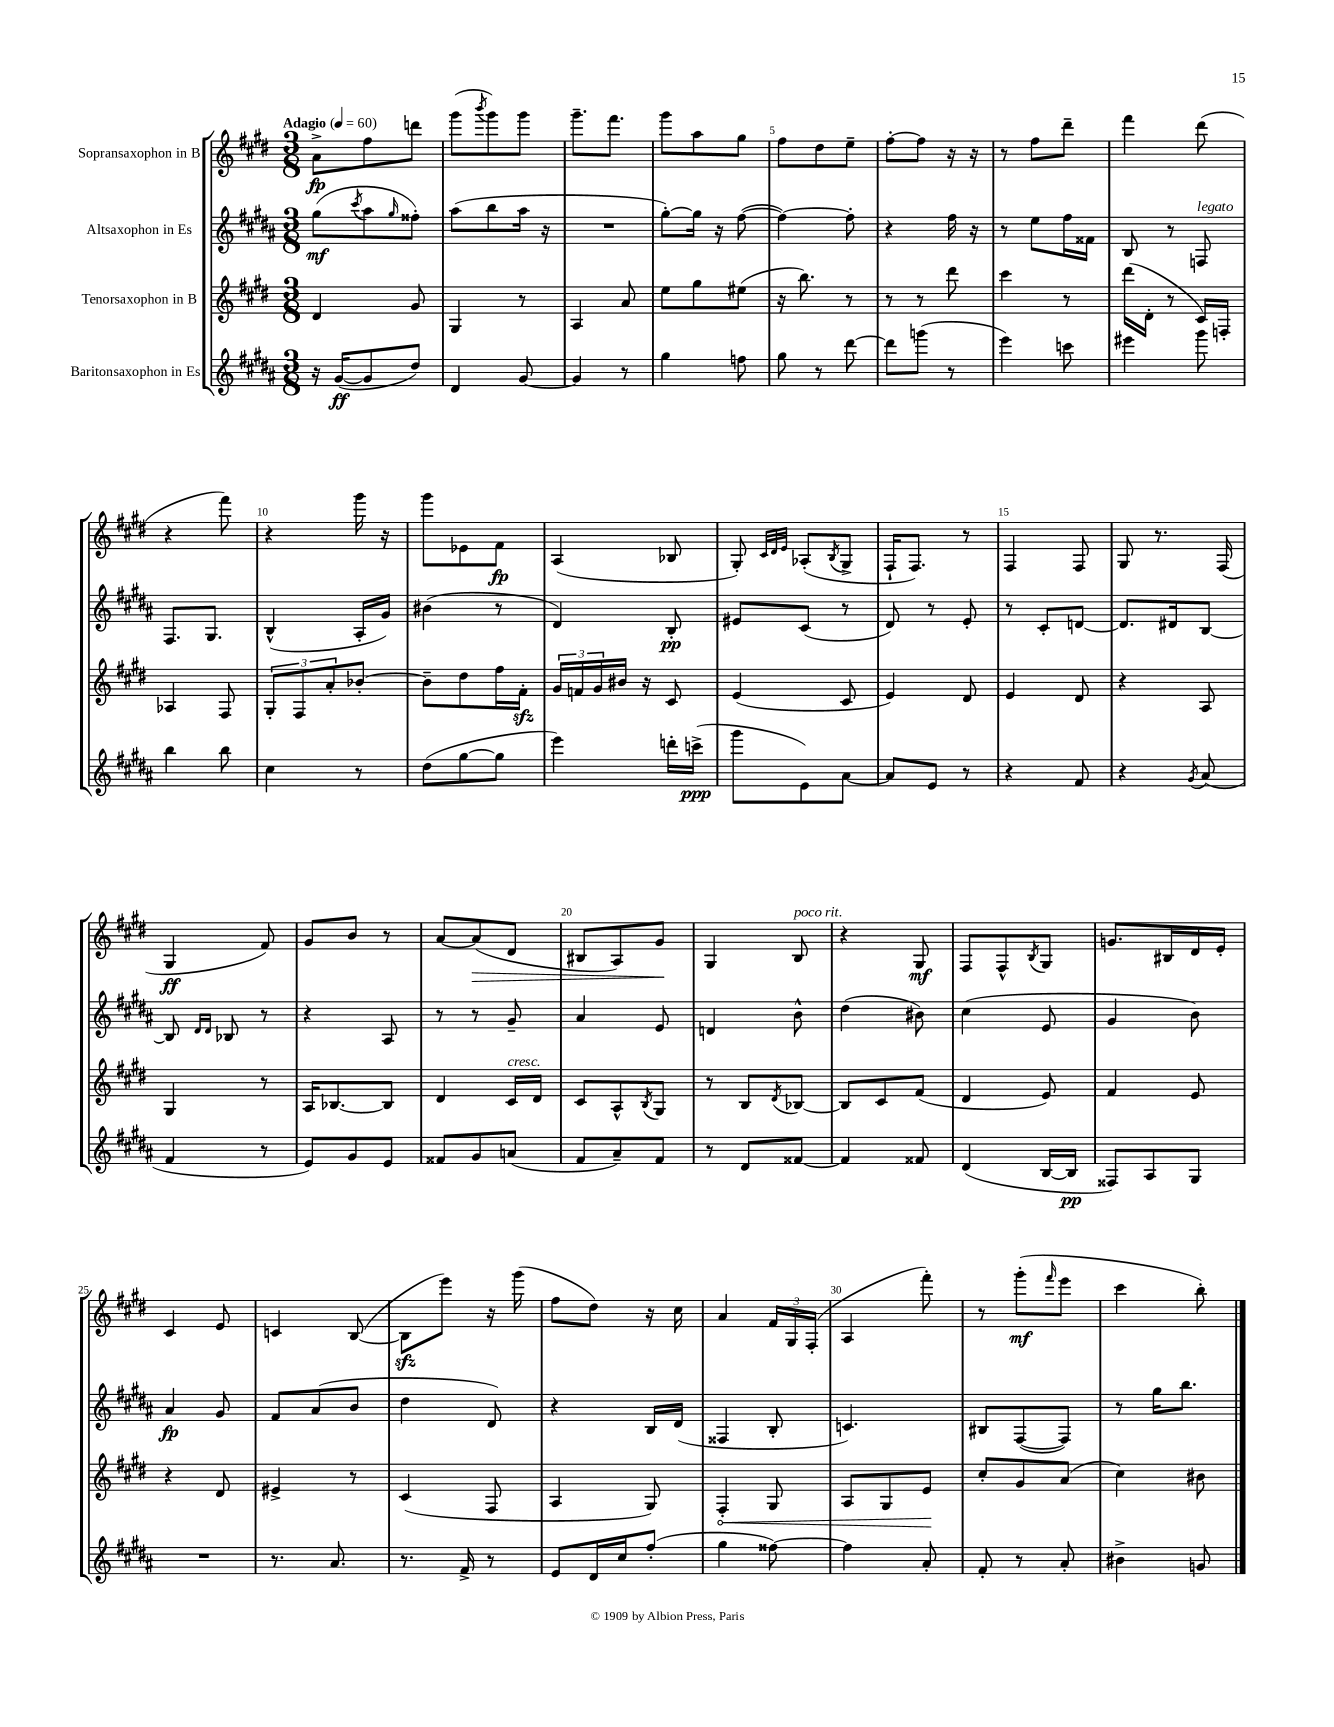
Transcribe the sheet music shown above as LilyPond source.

<<
\new StaffGroup <<
\new Staff = "s0" \with { instrumentName = "Sopransaxophon in B" } {
    \clef treble \key e \major \numericTimeSignature \time 3/8 \tempo "Adagio" 4 = 60
    a'8->\fp fis''8 d'''8 |
    gis'''8( \acciaccatura { b'''8 } gis'''8) gis'''8 |
    gis'''8.-- fis'''8. |
    gis'''8 a''8 gis''8 |
    fis''8 dis''8 e''8-- |
    fis''8~-. fis''8 r16 r16 |
    r8 fis''8 dis'''8-- |
    fis'''4 dis'''8( |
    r4 fis'''8) |
    r4 gis'''16 r16 |
    gis'''8 ees'8 fis'8\fp |
    a4( bes8 |
    gis8-.) \grace { cis'32 dis'32 e'32 } aes8-.( \acciaccatura { b8 } gis8-> |
    fis16-! fis8.) r8 |
    fis4 fis8 |
    gis8 r8. fis16( |
    gis4\ff fis'8) |
    gis'8 b'8 r8 |
    a'8~ a'8\>( dis'8 |
    bis8 a8) gis'8\! |
    gis4 b8^\markup { \italic "poco rit." } |
    r4 gis8\mf |
    fis8 fis8-^ \acciaccatura { b8 } gis8 |
    g'8. bis16 dis'16 e'16-. |
    cis'4 e'8 |
    c'4 b8~( |
    b8\sfz e'''8) r16 gis'''16( |
    fis''8 dis''8) r16 cis''16 |
    a'4 \tuplet 3/2 { fis'16 gis16 fis16-.( } |
    a4 fis'''8-.) |
    r8 gis'''8-.\mf( \grace { fis'''16 } e'''8 |
    cis'''4 b''8-.) \bar "|." |
}
\new Staff = "s1" \with { instrumentName = "Altsaxophon in Es" } {
    \clef treble \key b \major \numericTimeSignature \time 3/8
    gis''8\mf( \acciaccatura { cis'''8 } ais''8 \grace { gis''16 } fisis''8-.) |
    ais''8( b''8 ais''16 r16 |
    R4. |
    gis''8~-.) gis''16 r16 fis''8~( |
    fis''4~) fis''8-. |
    r4 fis''16 r16 |
    r8 e''8 fis''16 fisis'16 |
    b8 r8 f8^\markup { \italic "legato" } |
    fis8. gis8. |
    b4-^( ais16-. gis'16) |
    bis'4( r8 |
    dis'4) b8-.\pp |
    eis'8 cis'8( r8 |
    dis'8) r8 e'8-. |
    r8 cis'8-. d'8~ |
    d'8. dis'16 b8~ |
    b8 \grace { dis'16 dis'16 } bes8 r8 |
    r4 ais8 |
    r8 r8 gis'8-- |
    ais'4 e'8 |
    d'4 b'8-^ |
    dis''4( bis'8) |
    cis''4( e'8 |
    gis'4 b'8) |
    ais'4\fp gis'8 |
    fis'8 ais'8( b'8 |
    dis''4 dis'8) |
    r4 b16 dis'16( |
    fisis4 b8-. |
    c'4.) |
    bis8 fis8~( fis8) |
    r8 gis''16 b''8. \bar "|." |
}
\new Staff = "s2" \with { instrumentName = "Tenorsaxophon in B" } {
    \clef treble \key e \major \numericTimeSignature \time 3/8
    dis'4 gis'8 |
    gis4 r8 |
    a4 a'8 |
    e''8 gis''8 eis''8( |
    r16 b''8.) r8 |
    r8 r8 dis'''8 |
    cis'''4 r8 |
    dis'''16( dis'16-. r8 cis'16) f16-. |
    aes4 fis8 |
    \tuplet 3/2 { gis8-. fis8 a'8-. } bes'8~-. |
    bes'8-- dis''8 fis''16 fis'16-.\sfz |
    \tuplet 3/2 { gis'16 f'16 gis'16 } bis'16 r16 cis'8 |
    e'4( cis'8 |
    e'4) dis'8 |
    e'4 dis'8 |
    r4 a8 |
    gis4 r8 |
    a16 bes8.~ bes8 |
    dis'4 cis'16^\markup { \italic "cresc." } dis'16 |
    cis'8 a8-^ \acciaccatura { b8 } gis8 |
    r8 b8 \acciaccatura { dis'8 } bes8~ |
    bes8 cis'8 fis'8( |
    dis'4 e'8) |
    fis'4 e'8 |
    r4 dis'8 |
    eis'4-> r8 |
    cis'4( fis8 |
    a4 gis8) |
    \once \override Hairpin.circled-tip = ##t fis4-.\< gis8 |
    a8 gis8 e'8\! |
    cis''8-. gis'8 a'8( |
    cis''4) bis'8 \bar "|." |
}
\new Staff = "s3" \with { instrumentName = "Baritonsaxophon in Es" } {
    \clef treble \key b \major \numericTimeSignature \time 3/8
    r16 gis'16~\ff( gis'8 dis''8) |
    dis'4 gis'8~ |
    gis'4 r8 |
    gis''4 f''8 |
    gis''8 r8 dis'''8~ |
    dis'''8 g'''8( r8 |
    e'''4) c'''8 |
    eis'''4 gis'''8 |
    b''4 b''8 |
    cis''4 r8 |
    dis''8( gis''8~ gis''8 |
    e'''4) d'''16-. c'''16->\ppp( |
    gis'''8 e'8) ais'8~ |
    ais'8 e'8 r8 |
    r4 fis'8 |
    r4 \acciaccatura { gis'8 } ais'8( |
    fis'4 r8 |
    e'8) gis'8 e'8 |
    fisis'8 gis'8 a'8( |
    fis'8 ais'8--) fis'8 |
    r8 dis'8 fisis'8~ |
    fisis'4 fisis'8 |
    dis'4( b16~ b16\pp |
    fisis8) ais8 gis8 |
    R4. |
    r8. ais'8. |
    r8. fis'16-> r8 |
    e'8 dis'16 cis''16 fis''8-.( |
    gis''4 fisis''8~) |
    fisis''4 ais'8-. |
    fis'8-. r8 ais'8-. |
    bis'4-> g'8 \bar "|." |
}
>>
>>
\layout { \context { \Score \override BarNumber.break-visibility = ##(#f #t #t) barNumberVisibility = #(every-nth-bar-number-visible 5) } }
